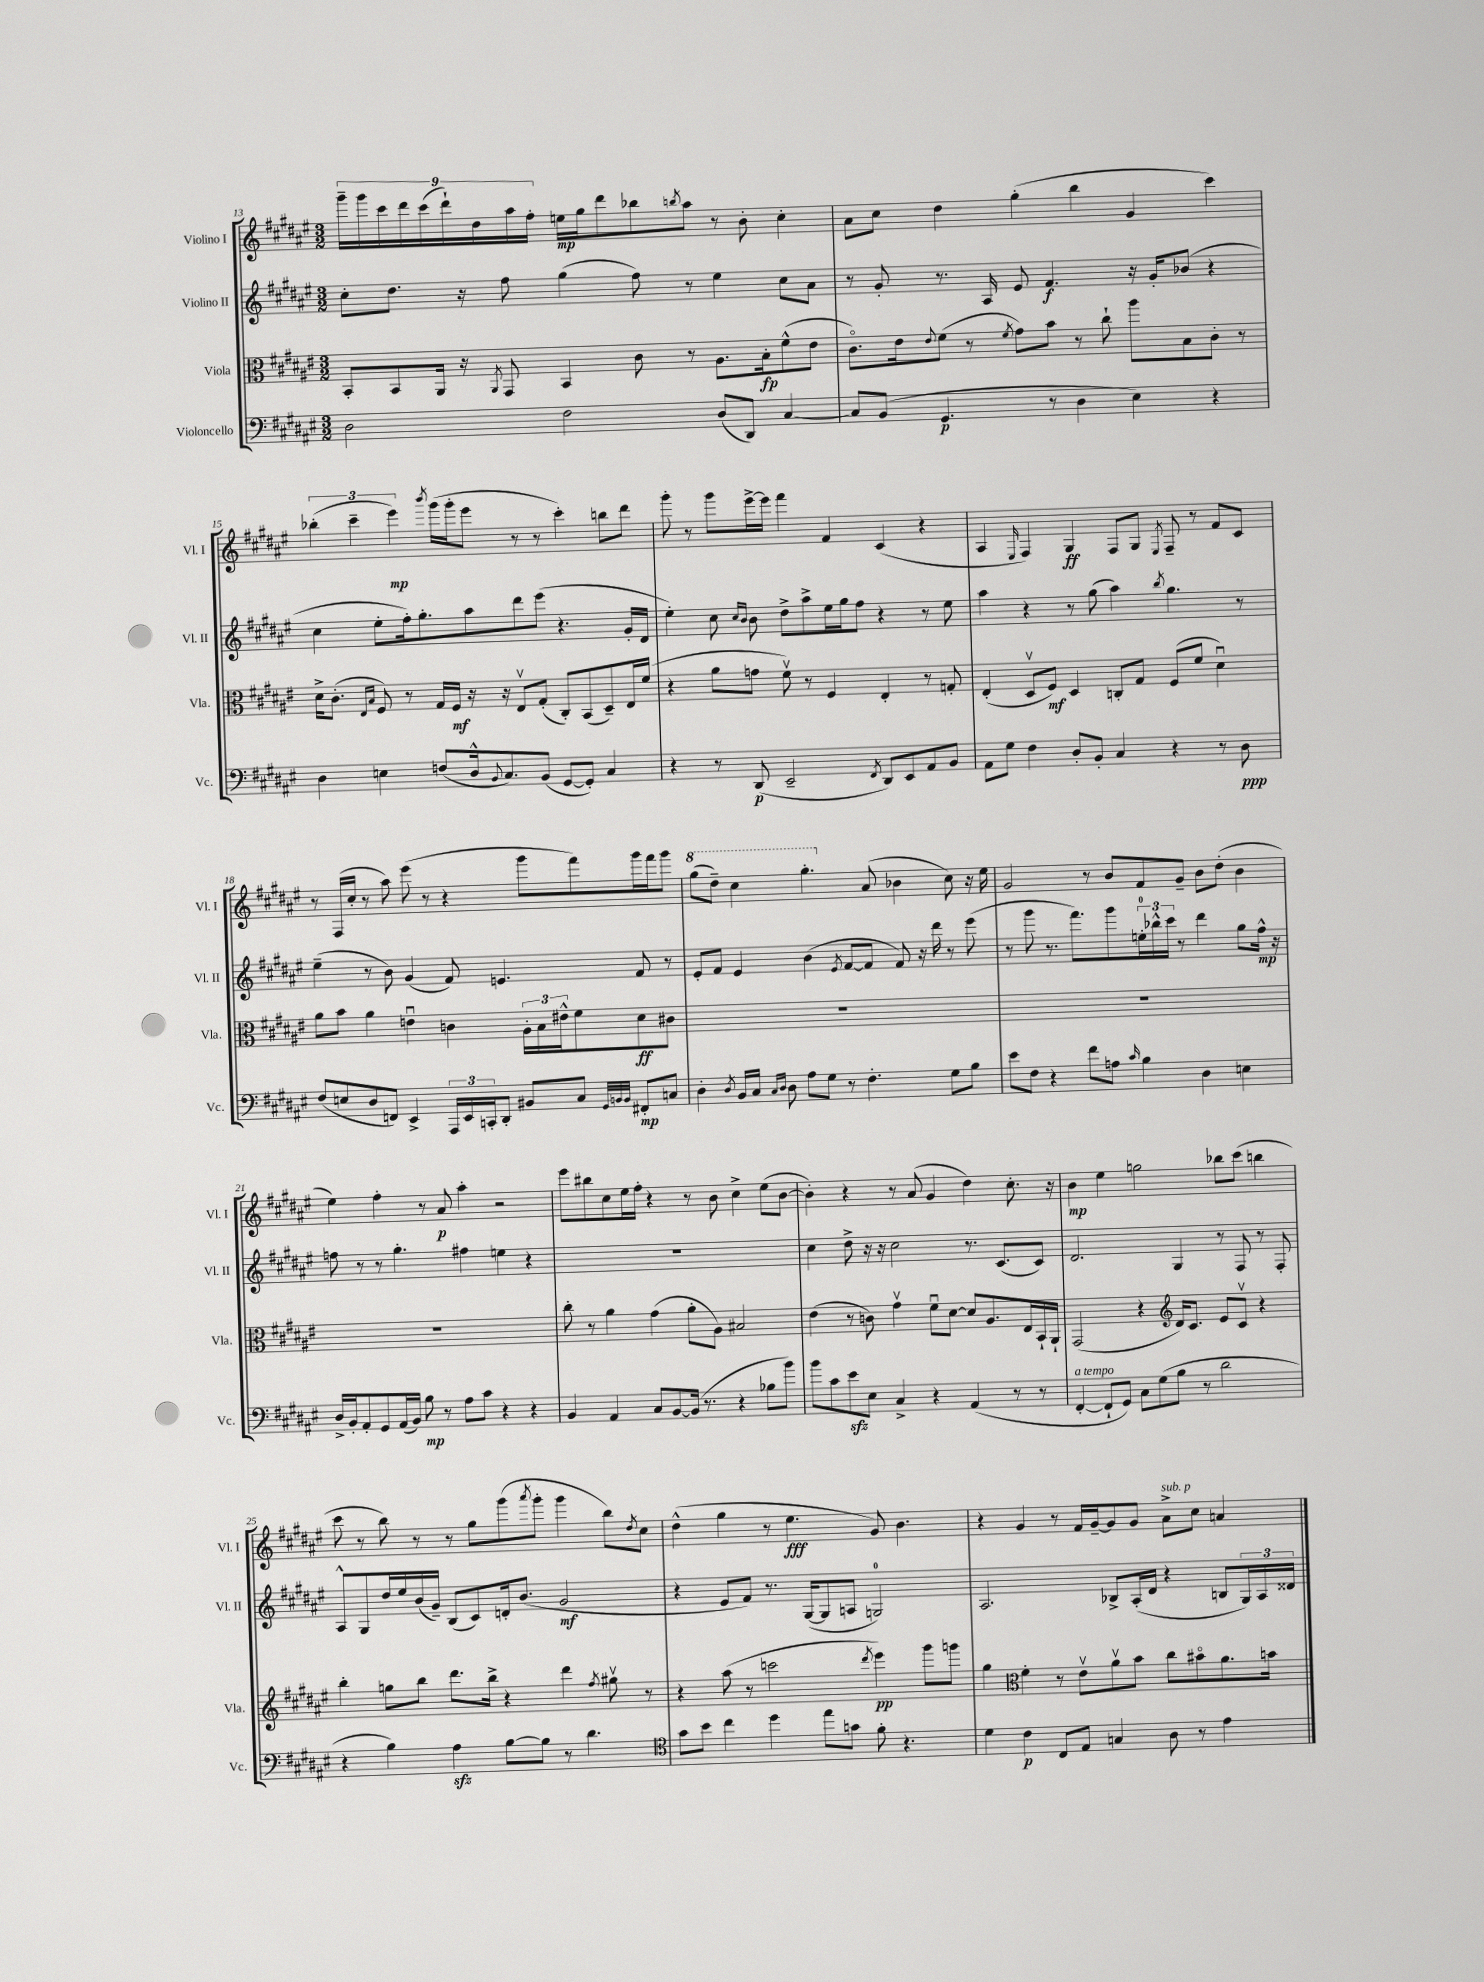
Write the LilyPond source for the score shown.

<<
\new StaffGroup <<
\new Staff = "s0" \with { instrumentName = "Violino I" shortInstrumentName = "Vl. I" } {
    \clef treble \key fis \major \numericTimeSignature \time 3/2
    \tuplet 9/8 { gis'''16-- gis'''16 cis'''16 dis'''16 cis'''16( dis'''16-!) dis''16 ais''16 fis''16-. } e''16\mp gis''16 dis'''8 bes''8 \acciaccatura { b''8 } ais''8 r8 b'8-. cis''4-. |
    ais'8 cis''8 dis''4 gis''4-.( b''4 gis'4 cis'''4) |
    \tuplet 3/2 { bes''4-.( cis'''4-- eis'''4\mp) } \acciaccatura { b'''8 } gis'''16( gis'''16-. eis'''8 r8 r8 cis'''4-.) b''8 dis'''8 |
    gis'''8-. r8 gis'''8 eis'''16~-> eis'''16 fis'''4 fis'4 cis'4( r4 |
    ais4 \grace { eis16 } fis4) gis4\ff fis8 gis8 \acciaccatura { eis8 } fis8-- r8 fis'8 cis'8 |
    r8 fis16( cis''16-. r8 ais''8) eis'''8( r8 r4 gis'''8 fis'''8) gis'''16 fis'''16 gis'''8 |
    \ottava #1 gis'''8( dis'''8--) cis'''4 gis'''4.-. \ottava #0 ais'8( bes'4 cis''8) r16 eis''16 |
    gis'2 r8 b'8 fis'8 gis'8-- b'8 dis''8-.( b'4 |
    eis''4) fis''4-. r8 ais'8\p ais''4-. r2 |
    eis'''8 bis''8 cis''8 eis''16 fis''16-. r4 r8 b'8 cis''4-> eis''8( b'8~ |
    b'4-.) r4 r8 ais'8( gis'4 dis''4) cis''8.-. r16 |
    b'4\mp eis''4 g''2 bes''8 cis'''8( b''4 |
    cis'''8 r8 b''8) r8 r8 gis''8 gis'''8( \acciaccatura { ais'''8 } gis'''8-. gis'''4 b''8) \acciaccatura { dis''8 } cis''8 |
    dis''4-^( gis''4 r8 eis''4.\fff gis'8) b'4. |
    r4 gis'4 r8 fis'16 gis'16~-- gis'8 gis'8 ais'8->^\markup { \italic "sub. p" } cis''8 a'4 \bar "|." |
}
\new Staff = "s1" \with { instrumentName = "Violino II" shortInstrumentName = "Vl. II" } {
    \clef treble \key fis \major \numericTimeSignature \time 3/2
    cis''8-. dis''8. r16 fis''8 gis''4( fis''8) r8 eis''4 cis''8 ais'8 |
    r8 gis'8-. r8. ais16 eis'8 fis'4.\f r16 gis'16-. bes'8( r4 |
    cis''4 eis''8-. fis''16-.) gis''8.-. ais''8 dis'''8 eis'''8( r4. gis'16-. dis'16 |
    eis''4-.) cis''8 \grace { cis''16 b'16 } b'8 dis''8-> ais''8-> eis''16 gis''16 fis''8 r4 r8 eis''8 |
    ais''4 r4 r8 gis''8( ais''4) \acciaccatura { b''8 } gis''4. r8 |
    eis''4--( r8 b'8) gis'4( fis'8) e'4. fis'8 r8 |
    eis'8-. fis'8 eis'4 b'4( \acciaccatura { eis'8 } fis'8~ fis'8 fis'8) r16 dis'''16 r8 eis'''8( |
    r8 gis'''8 r8. fis'''8.) gis'''8 \tuplet 3/2 { e''16-0-. bes''16-^ cis'''16 } r8 dis'''4 gis''8 fis''16-^\mp r16 |
    f''8 r8 r8 gis''4.-. fis''4 e''4 r4 |
    R1. |
    cis''4 dis''8-> r16 r16 cis''2 r8. cis'8.( cis'8) |
    dis'2. gis4 r8 fis8 r8 fis8-. |
    ais8-^ gis8 dis''16 eis''16 b'16( gis'16--) b8( cis'8) d'16-. b'8.( gis'2\mf |
    r4 eis'8 fis'8) r8. gis16~( gis8 a8 g2-0) |
    ais2. bes8-> ais16-.( dis'16 r4 b8 \tuplet 3/2 { gis16) ais16 disis'16 } \bar "|." |
}
\new Staff = "s2" \with { instrumentName = "Viola" shortInstrumentName = "Vla." } {
    \clef alto \key fis \major \numericTimeSignature \time 3/2
    b,8-. b,8 ais,16 r16 \acciaccatura { ais,8 } gis,8 b,4 cis'8 r8 ais8. b16-.\fp fis'8-^( eis'8 |
    cis'8.\flageolet) eis'16 \appoggiatura { eis'8 } fis'8( r8 \acciaccatura { fis'8 } gis'8) b'8 r8 cis''8-! ais''8 b8 cis'8-. r8 |
    dis'16-> cis'8.-.( \grace { eis16 b16 } fis8) r8 gis16 fis16\mf r16 r16 eis8\upbow gis8-.( cis8-.) b,8( dis8--) eis16 fis'16( |
    r4 ais'8 g'8 fis'8\upbow) r8 fis4 eis4-. r8 g8-. |
    eis4-.( dis8\upbow fis8\mf) dis4 c8-. gis8 fis8( fis'8 dis'4\downbow) |
    ais'8 b'8 ais'4 e'4\downbow c'4 \tuplet 3/2 { ais16-. b16 eis'16-^ } fis'8 dis'8\ff cis'8 |
    R1. |
    R1. |
    R1. |
    cis''8-. r8 ais'4 gis'4( ais'8-. ais8) bis2 |
    eis'4( r8 c'8) gis'4\upbow fis'8\downbow dis'8~ dis'8 ais8. eis16 b,16-! ais,16-! |
    gis,2( r4 \clef treble dis'16) cis'8. eis'8 cis'8\upbow r4 |
    b''4-. g''8 b''8 dis'''8. b''16-> r4 dis'''4 \acciaccatura { fis''8 } gis''8\upbow r8 |
    r4 ais''8( r8 c'''2 \acciaccatura { dis'''8 } eis'''4\pp) gis'''8 g'''8 |
    gis''4 \clef alto fis'4-. r8 eis'8\upbow ais'8\upbow b'8 cis''8 bis'8\flageolet ais'8. b'16 \bar "|." |
}
\new Staff = "s3" \with { instrumentName = "Violoncello" shortInstrumentName = "Vc." } {
    \clef bass \key fis \major \numericTimeSignature \time 3/2
    dis2 fis2 dis8( dis,8) cis4~ |
    cis8 b,8( gis,4.\p r8 dis4 eis4) r4 |
    dis4 e4 f8( dis16-^ \appoggiatura { b,8 } cis8.) b,8( gis,8~ gis,8-.) cis4 |
    r4 r8 dis,8\p( eis,2-- \acciaccatura { fis,8 } dis,8) eis,8 ais,8 b,8 |
    ais,8 gis8 fis4 dis8-. b,8-. cis4 r4 r8 dis8\ppp |
    fis8( e8 dis8 f,8) eis,4-> \tuplet 3/2 { ais,,16 eis,16 c,16-. } dis,8-. bis,8 cis8 \grace { gis,32 b,32 b,32 } fis,8-.\mp c8 |
    dis4-. \acciaccatura { dis8 } b,16 cis16 \grace { cis16 dis16 } dis8 ais8 gis8 r8 fis4.-. gis8 b8 |
    eis'8 fis8 r4 fis'8 a8 \grace { cis'16 } b4 dis4 e4 |
    dis16-> b,16-. ais,8-. gis,8 ais,16( b,16) b8\mp r8 ais8 cis'8 r4 r4 |
    b,4 ais,4 cis8 b,8~ b,16( r8. r4 bes8 b'8) |
    b'8 cis'8 eis'8\sfz eis8 cis4-> r4 ais,4( r8 r8 |
    fis,4~-.^\markup { \italic "a tempo" } fis,8-! gis,8) cis8 gis8( b8 r8 dis'2 |
    r4 b4) ais4\sfz b8~ b8 r8 dis'4. |
    \clef tenor gis'8 b'8 cis''4 dis''4 eis''8 g'8 fis'8-. r4. |
    dis'4 cis'4\p cis8 eis8 g4 ais8 r8 eis'4 \bar "|." |
}
>>
>>
\layout { \context { \Score currentBarNumber = #13 } }
